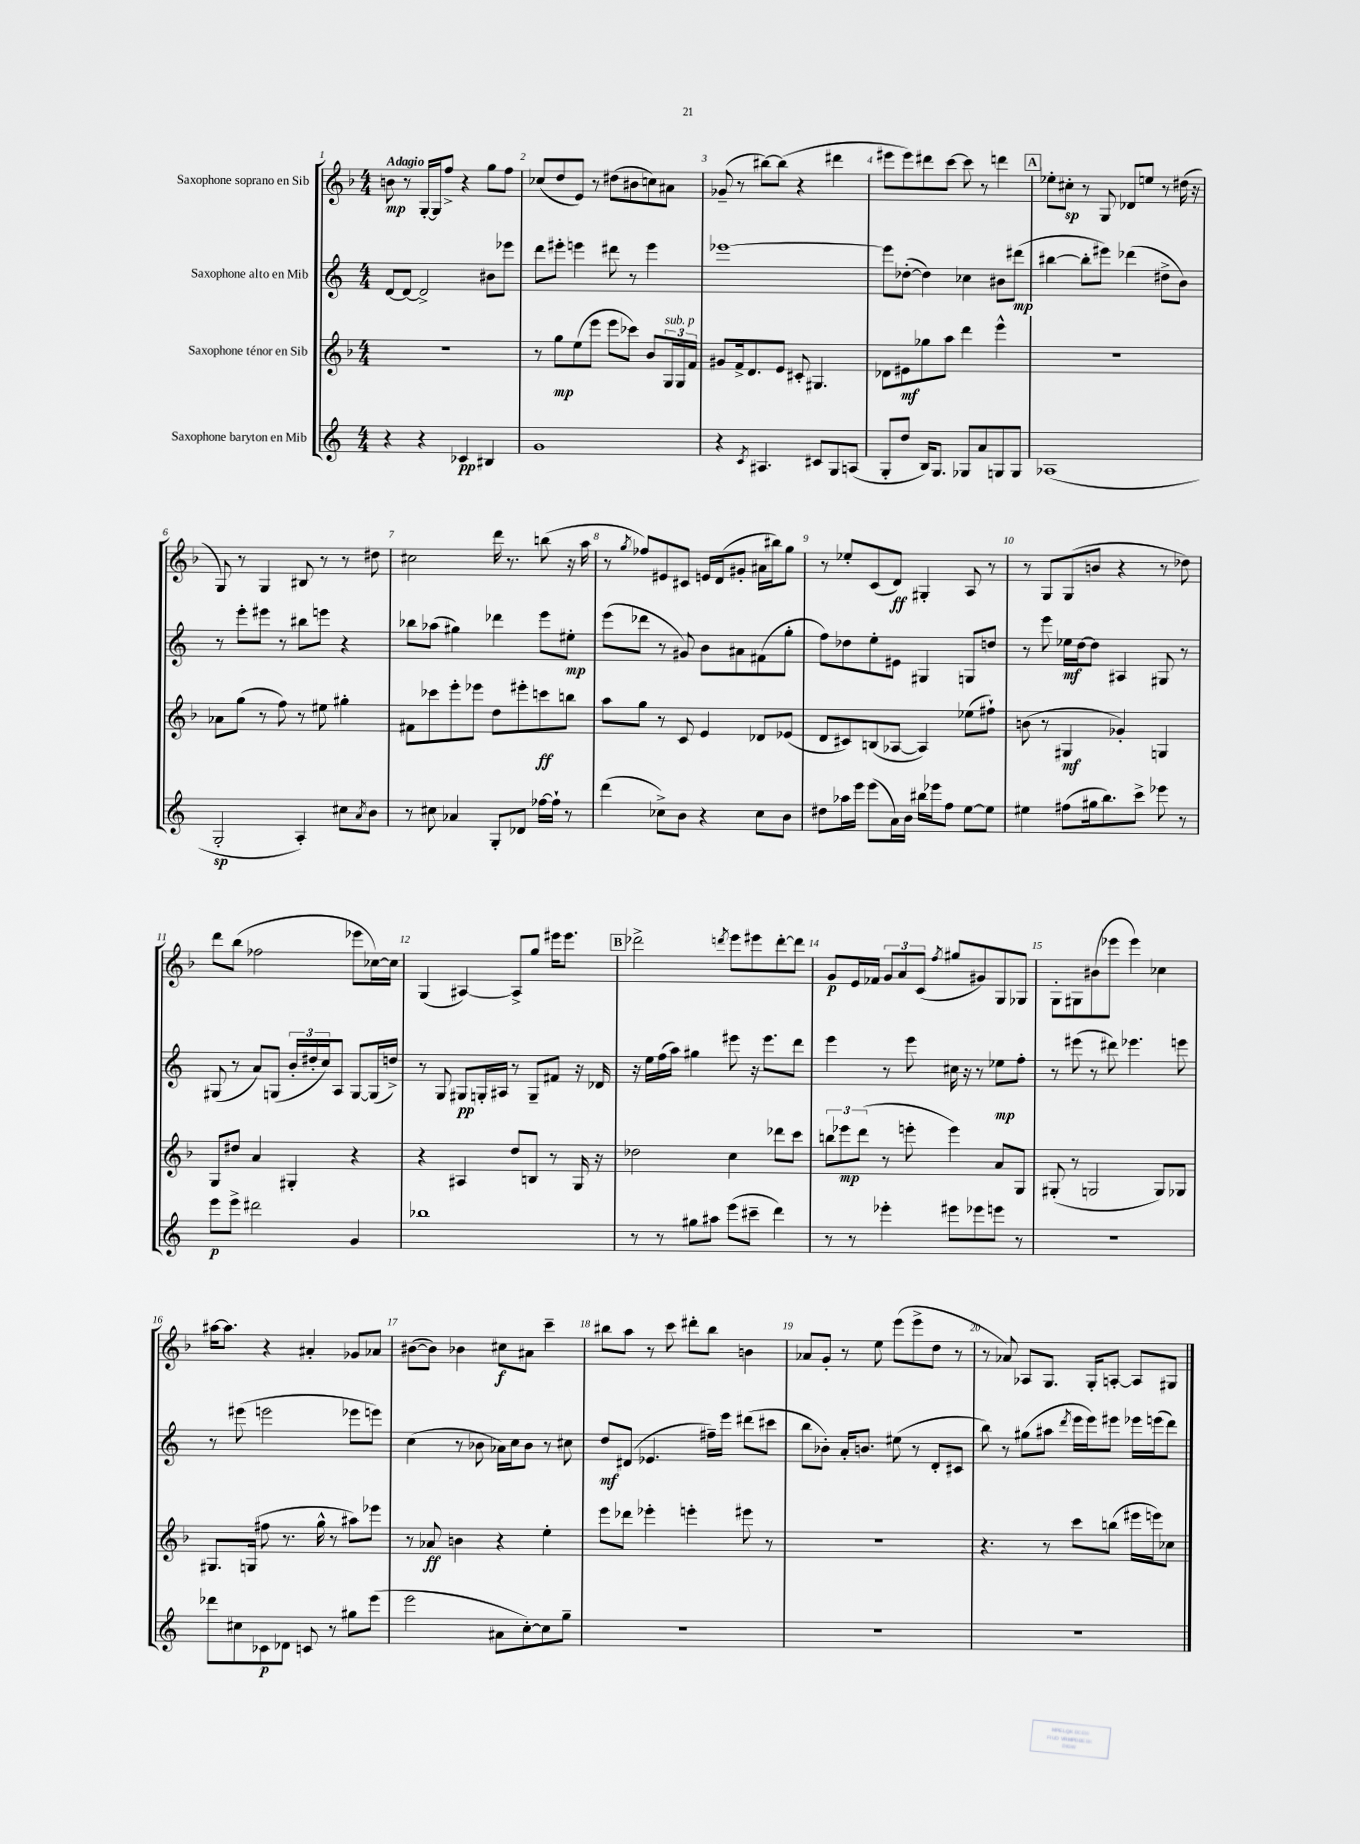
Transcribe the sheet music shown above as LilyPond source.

<<
\new StaffGroup <<
\new Staff = "s0" \with { instrumentName = "Saxophone soprano en Sib" } {
    \clef treble \key f \major \numericTimeSignature \time 4/4 \tempo "Adagio"
    b'8\mp r8 g16~-. g16 f''8-> r4 g''8 f''8 |
    ces''8( d''8 e'8) r8 dis''8( bis'8 c''8) ais'8 |
    ges'8--( r8 bis''8~) bis''8( r4 dis'''4 |
    eis'''8 eis'''8) dis'''8 c'''8~ c'''8 r8 d'''4 |
    \mark \markup { \box "A" } ees''8-. cis''8-.\sp r8 g8 des'8 e''8 r8 dis''16( r16 |
    g8) r8 g4 bis8 r8 r8 dis''8 |
    cis''2 d'''16 r8. b''8( r16 a''16 |
    r8 \acciaccatura { g''8 } fes''8) eis'8 cis'8 e'16 d'16( gis'8-. ais'16 bis''16) g''8 |
    r8 ees''8-. c'8( d'8\ff) gis4-. a8 r8 |
    r8 g8 g8( b'8 r4 r8 des''8) |
    d'''8 bes''8( fes''2 ees'''8 ces''16~) ces''16 |
    g4( ais4~) ais8-> g''8 eis'''16 eis'''8. |
    \mark \markup { \box "B" } des'''2-> \acciaccatura { d'''8 } e'''8 eis'''8 d'''8~-. d'''8 |
    g'8\p e'16 fes'16 \tuplet 3/2 { g'8 a'8 c'8( } \acciaccatura { f''8 } gis''8 gis'8) g8 ges8 |
    g8-. gis8 bis'8( ees'''8 ees'''4) ces''4 |
    ais''16~ ais''8. r4 ais'4-. ges'8 aes'8 |
    bis'8~( bis'8) bes'4 cis''8\f ais'8 c'''4-- |
    bis''8 a''8 r8 c'''8 dis'''8-. bis''8 b'4 |
    aes'8 g'8-. r8 e''8 e'''8( e'''8-> d''8 r8 |
    r8 aes'8) aes8 g8. g16-. a8~-. a8 gis8 \bar "|." |
}
\new Staff = "s1" \with { instrumentName = "Saxophone alto en Mib" } {
    \clef treble \key c \major \numericTimeSignature \time 4/4
    d'8~ d'8~ d'2-> bis'8 ees'''8 |
    d'''8 eis'''8-. e'''4 dis'''8 r8 e'''4 |
    ees'''1~ |
    ees'''8 des''8~-.( des''4) ces''4 bis'8 dis'''8\mp( |
    \mark \markup { \box "A" } bis''4~ bis''8-. eis'''8) des'''4( dis''8-> b'8) |
    r8 e'''8-. eis'''8 r8 bis''8 e'''8 r4 |
    bes''8 aes''8( gis''4) des'''4 e'''8 eis''8-.\mp |
    e'''8( des'''8 r8 gis'8) b'8 ais'8 fis'8( g''8-. |
    f''8) des''8 e''8-. eis'8 gis4 g8 d''8 |
    r8 e'''8 ees''16\mf d''16~ d''8 ais4 gis8 r8 |
    gis8( r8 a'8) g8( \tuplet 3/2 { b'16-. dis''16-. c''16) } a8 g8~ g16( d''16->) |
    r8 g8 gis8\pp g16-. ais16 r8 g8-- fis'8 r16 des'16 |
    \mark \markup { \box "B" } r16 e''16 f''16( a''16) gis''4 eis'''8 r16 eis'''8. d'''8 |
    e'''4 r8 e'''8 cis''16 r16 r8 ees''8\mp f''8-. |
    r8 eis'''8( r8 dis'''8) ees'''4. e'''8 |
    r8 eis'''8( e'''2 ees'''8 e'''8) |
    c''4( r8 bes'8 aes'16) c''16 bes'8 r8 cis''8 |
    d''8\mf dis'8( ees'4. fis''16--) e'''16 dis'''8( cis'''8 |
    b''8 bes'8-.) a'16-. b'8. eis''8( r8 d'8-. cis'8 |
    b''8) r8 gis''8( ais''8 \acciaccatura { d'''8 } e'''16 e'''16) eis'''8 ees'''16 e'''16( d'''8) \bar "|." |
}
\new Staff = "s2" \with { instrumentName = "Saxophone ténor en Sib" } {
    \clef treble \key f \major \numericTimeSignature \time 4/4
    R1 |
    r8 g''8\mp e''8( e'''8 e'''8 ces'''8) bes'8 \tuplet 3/2 { g16^\markup { \italic "sub. p" } g16 f'16 } |
    gis'8 f'16-> d'8. e'8 cis'8-. gis4. |
    des'8 eis'8\mf ges''8 a''8 d'''4 e'''4-^ |
    \mark \markup { \box "A" } R1 |
    aes'8 g''8( r8 f''8) r8 eis''8 gis''4-. |
    fis'8 ces'''8 e'''8-. ees'''8 d''8 eis'''8-. c'''8\ff b''8 |
    a''8 g''8 r8 c'8 e'4 des'8 ees'8( |
    d'8 cis'8) b8( aes8~ aes4) ees''8( fis''8-!) |
    b'8( r8 gis4\mf ges'4-.) g4 |
    g8 dis''8 a'4 gis4-. r4 |
    r4 ais4 d''8 b8 r8 g16 r16 |
    \mark \markup { \box "B" } des''2 c''4 des'''8 c'''8 |
    \tuplet 3/2 { b''8 ees'''8\mp d'''8( } r8 e'''8-. e'''4) a'8 g8 |
    gis8-.( r8 g2 g8) ges8 |
    gis8. g16( fis''8 r8. g''16-^ r8 ais''8) ees'''8 |
    r8 aes'8\ff b'4 r4 e''4-. |
    e'''8 des'''8 ees'''4-. e'''4-. eis'''8 r8 |
    r1 |
    r4. r8 c'''8 b''8( eis'''16 e'''16) ces''8 \bar "|." |
}
\new Staff = "s3" \with { instrumentName = "Saxophone baryton en Mib" } {
    \clef treble \key c \major \numericTimeSignature \time 4/4
    r4 r4 ces'4\pp bis4 |
    g'1 |
    r4 \acciaccatura { c'8 } ais4. cis'8 g8 a8( |
    g8-. d''8 b16) g8. ges8 a'8 g8 g8 |
    \mark \markup { \box "A" } aes1( |
    g2-.\sp a4-.) cis''8 \acciaccatura { a'8 } b'8 |
    r8 cis''8 aes'4 g8-. des'8 fes''16~ fes''16-! r8 |
    d'''4( ces''8->) b'8 r4 ces''8 b'8 |
    dis''8 aes''16 e'''16 e'''8( a'16) b'16 bis''16 ees'''16 f''8 e''8~ e''8 |
    eis''4 fis''8( gis''16 b''8.) c'''8-> ees'''8 r8 |
    e'''8\p e'''8-> dis'''2 g'4 |
    bes''1 |
    \mark \markup { \box "B" } r8 r8 gis''8 ais''8 e'''8( cis'''8-- d'''4) |
    r8 r8 ees'''4-. eis'''8 ees'''8 e'''8 r8 |
    r1 |
    des'''8 cis''8 ces'8\p des'8 c'8 r8 gis''8 e'''8( |
    e'''2 ais'8 c''8~-.) c''8 g''8-- |
    R1 |
    R1 |
    R1 \bar "|." |
}
>>
>>
\layout { \context { \Score \override BarNumber.break-visibility = ##(#f #t #t) barNumberVisibility = #all-bar-numbers-visible } }
